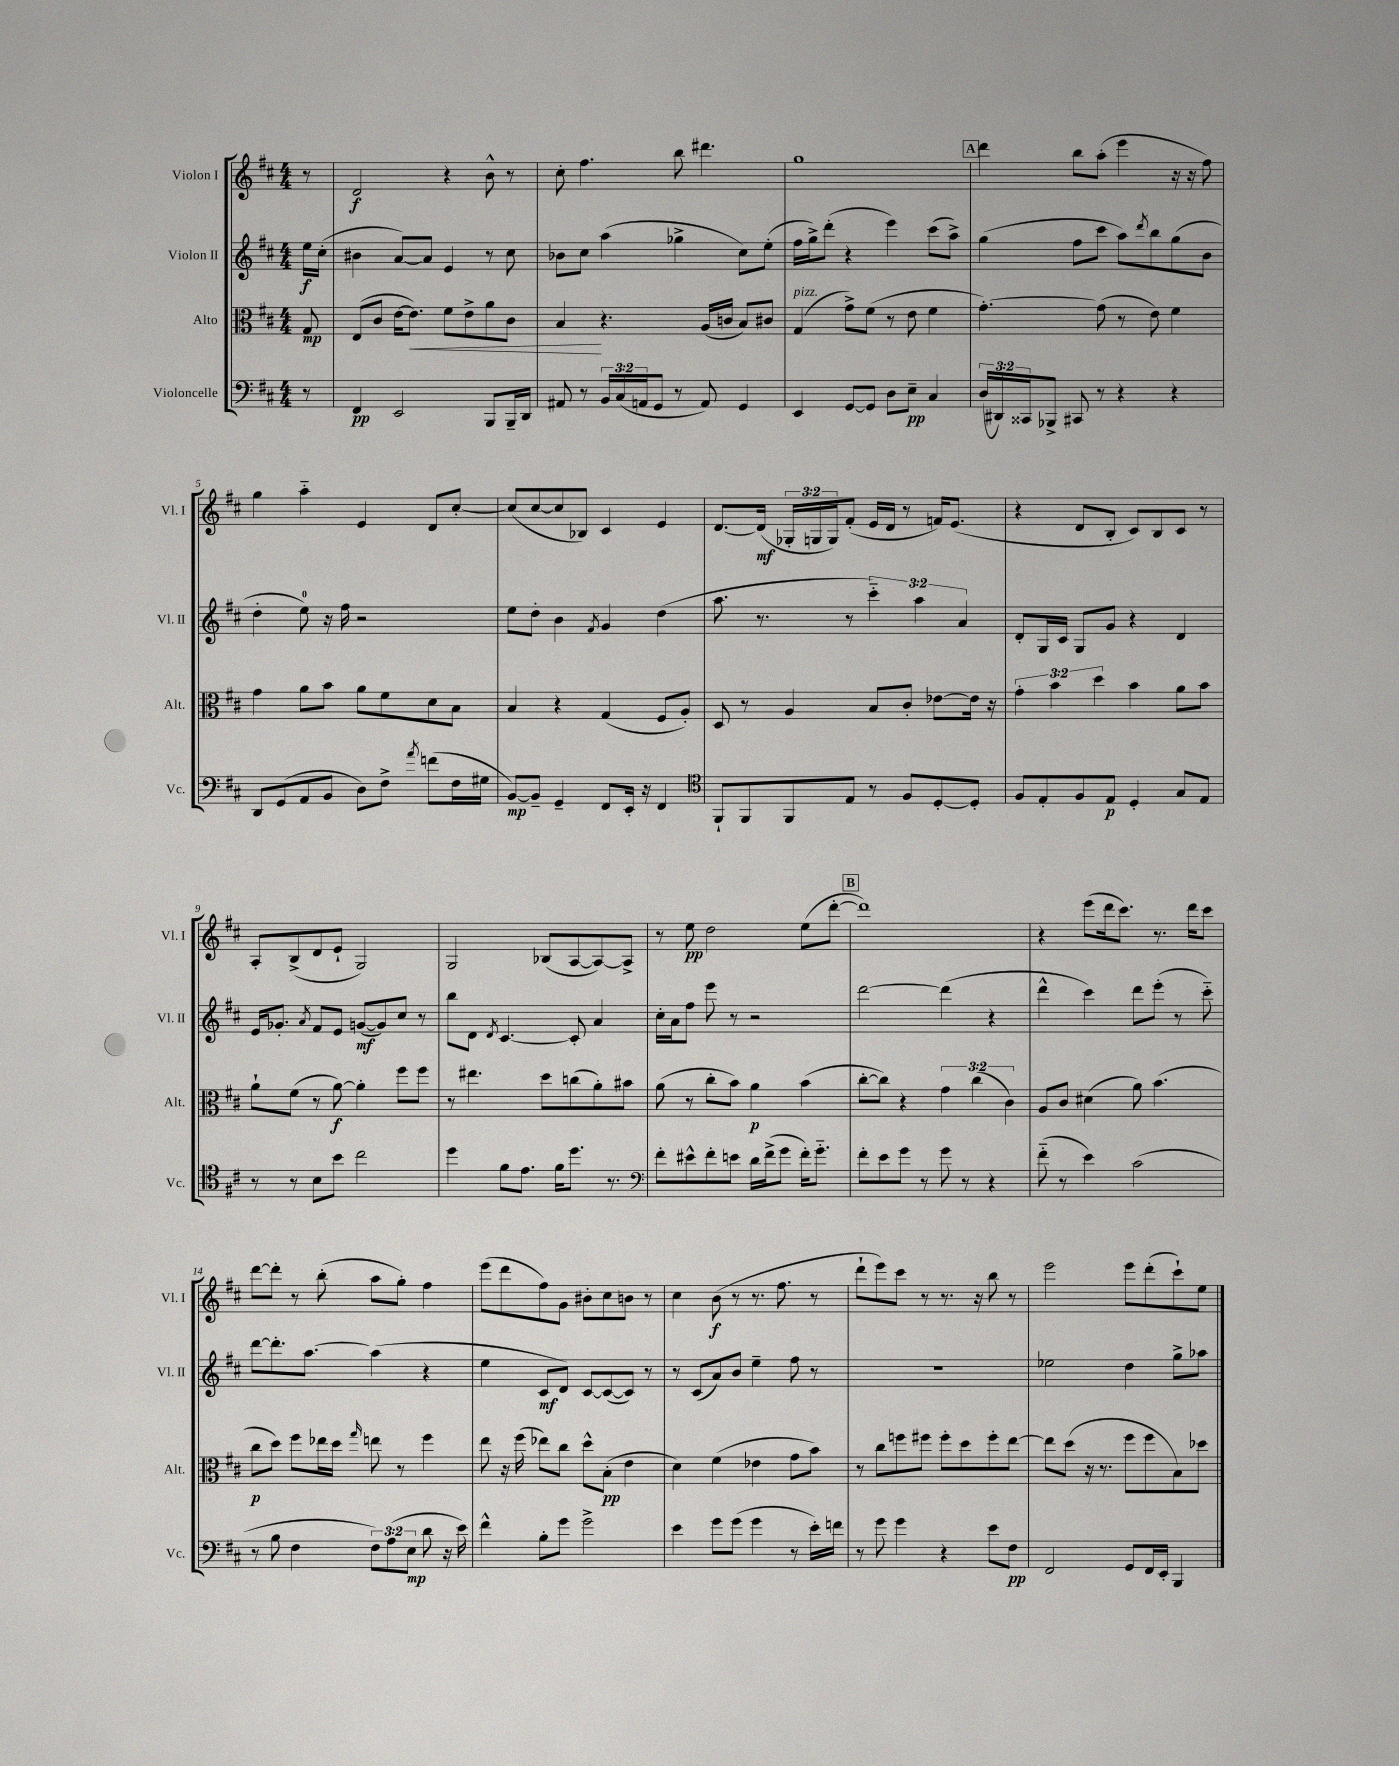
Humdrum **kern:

**kern	**kern	**kern	**kern
*staff4	*staff3	*staff2	*staff1
*clefF4	*clefC3	*clefG2	*clefG2
*k[f#c#]	*k[f#c#]	*k[f#c#]	*k[f#c#]
*M4/4	*M4/4	*M4/4	*M4/4
8r	8G	16ee	8r
.	.	(16cc#'	.
=	=	=	=
4FF#	(8E	4b#	2d
.	8c#	.	.
2EE	[16e	[8a)	.
.	8.e])	.	.
.	.	8a]	.
.	8f#	4e	4r
.	8e^	.	.
8BBB	8a	8r	8b^^
16BBB~	8c#	8cc#	8r
16DD	.	.	.
=	=	=	=
8AA#	4B	8b-	8cc#'
8r	.	8cc#	4.ff#
24BB	4.r	(4aa	.
(24C#	.	.	.
24AA	.	.	.
8GG	.	.	.
8r	.	4gg-^	8bb
8AA)	(16A	.	4.ddd#
.	16c	.	.
4GG	8B)	8cc#)	.
.	8c#	(8ee'	.
=	=	=	=
4EE	(4G	16ff#	1gg
.	.	16gg^)	.
.	.	(8ddd'	.
[8GG	8g^)	4r	.
8GG]	(8f#	.	.
8D	8r	4eee)	.
8E~	8e	.	.
4C#	4f#	(8ccc#	.
.	.	8aa^)	.
=	=	=	=
(24D	[4.g')	(4gg	4ddd
24DD#)	.	.	.
24CC##	.	.	.
8BBB-^	.	.	.
8CC#	.	8ff#	8bb
8r	(8g]	8ccc#	(8aa'
4r	8r	8aa)	4eee
.	.	8qddd	.
.	8e)	8bb	.
4r	4f#	(8gg	16r
.	.	.	16r
.	.	8b	8ff#)
=	=	=	=
8DD	4g	4dd'	4gg
(8GG	.	.	.
8AA	8a	8ee)	4aa'~
8BB	8b	16r	.
.	.	16ff#	.
8D)	8a	2r	4e
8F#^	8f#	.	.
8qa	.	.	.
(8f	8d	.	8d
16F#	8B	.	[8cc#'
16G#	.	.	.
=	=	=	=
[8BB)	4B	8ee	(8cc#]
8BB~]	.	8dd'	[8cc#
4GG~	4r	4b	8cc#]
.	.	.	8B-)
.	.	8qf#	.
8FF#	(4G	4g	4c#
16EE'	.	.	.
16r	.	.	.
4FF#	8F#	(4dd	4e
.	8A')	.	.
=	=	=	=
*clefC4	*	*	*
8FF#`	8D	8.aa	[8.d
8FF#	8r	.	.
.	.	8.r	(16d]
8FF#	4A	.	24G-'
.	.	.	24G
.	.	.	24G)
8E	.	8r	(8f#'
8r	8B	6ccc#'~)	16e
.	.	.	16d
8F#	8c#'	.	8r
.	.	6aa	.
[8D'	[8e-	.	16f)
.	.	.	(8.e
.	.	6a	.
8D']	16e-]	.	.
.	16r	.	.
=	=	=	=
8F#	6g'	8d'	4r
8E'	.	16G	.
.	6b	.	.
.	.	16c#	.
8F#	.	8G	8d
.	6dd	.	.
8E	.	8g	8B'
4D'	4b	4r	8c#)
.	.	.	8B
8G	8a	4d	8c#
8E	8b	.	8r
=	=	=	=
8r	8a`	16e	8A'
.	.	8.g-'	.
8r	(8f#	.	(8B^
.	.	8qa	.
8B	8r	8f#	8d
8b	[8a)	8e	8e`
2cc#	4a']	([8g	2G)
.	.	8g])	.
.	8ff#	8cc#	.
.	8ff#	8r	.
=	=	=	=
4dd	8r	8bb	2G
.	4.ee#	8d	.
.	.	8qd	.
8f#	.	[4.c#	.
8.e	.	.	.
.	8dd	.	(8B-
16f#	.	.	.
8.dd	(8cc	8c#']	[8A
.	8a')	4a	8A_)
8.r	.	.	.
.	8b#	.	8A^]
=	=	=	=
*clefF4	*	*	*
8f#'	(8a	16cc#'	8r
.	.	16a	.
8e#^^	8r	8ff#	8ee
8f#'	8cc#'	8eee	2dd
8e	8b)	8r	.
16d	4a	2r	.
(16f#^	.	.	.
8g	.	.	.
16f#')	(4b	.	(8ee
8.g'~	.	.	.
.	.	.	[8ddd'
=	=	=	=
8f#'	[8cc#'	[2ddd	1ddd])
8e	8cc#])	.	.
8g	4r	.	.
8r	.	.	.
8g	6g	(4ddd]	.
8r	.	.	.
.	(6cc#	.	.
4r	.	4r	.
.	6c#)	.	.
=	=	=	=
(8f#'~	8A	4ddd^^	4r
8r	8c#	.	.
4e)	(4d#	4ccc#)	(8eee
.	.	.	16ddd
.	.	.	8.ccc#)
(2c#	8a)	8ddd	.
.	(4.b	(8eee'	8.r
.	.	8r	.
.	.	.	16ddd
.	.	8ccc#'~)	8ccc#
=	=	=	=
8r	8cc#	[8ddd	[8ddd
8B	8dd)	8.ddd']	8ddd']
4F#	8ff#	.	8r
.	.	[8.aa	.
.	16ee-	.	(8bb'
.	16dd	.	.
.	16qqgg	.	.
12F#)	8ee	(4aa]	8aa
(12A	.	.	.
.	8r	.	8gg')
12E	.	.	.
8d	4ff#	4r	4ff#
16r	.	.	.
16e)	.	.	.
=	=	=	=
4f#^^	8ee	4ee	(8eee
.	16r	.	8ddd
.	(16ff#	.	.
8B'	8ee-)	8c#	8ff#)
8g	8cc#	8d)	8g
2g^	8dd^^	[8c#	8b#'
.	(8B'	(8c#_	8cc#
.	4e	8c#])	8b
.	.	8r	8r
=	=	=	=
4e	4d)	8r	4cc#
.	.	(8c#	.
8g	(4f#	8a)	(8b
(8g	.	8b	8r
4g	4e-	4ee~	8.r
.	.	.	8.ff#
8r	8g	8ff#	.
16e')	8b)	8r	8r
16f	.	.	.
=	=	=	=
8r	8r	1r	8ddd`
8g	8cc#	.	8eee)
4g	8ff	.	8ccc#
.	8ff#	.	8r
4r	8ff#'	.	8.r
.	8dd	.	.
.	.	.	16r
8e	8ff#'	.	8bb
8F#	[8ee	.	8r
=	=	=	=
2FF#	8ee]	2ee-	2eee
.	(8dd	.	.
.	16r	.	.
.	8.r	.	.
8GG	8ff#	4dd	8eee
16FF#	8ff#	.	(8ddd'
16EE'	.	.	.
4BBB	8B)	8gg^	8ccc#`)
.	8dd-	8aa-	8ee
==	==	==	==
*-	*-	*-	*-
